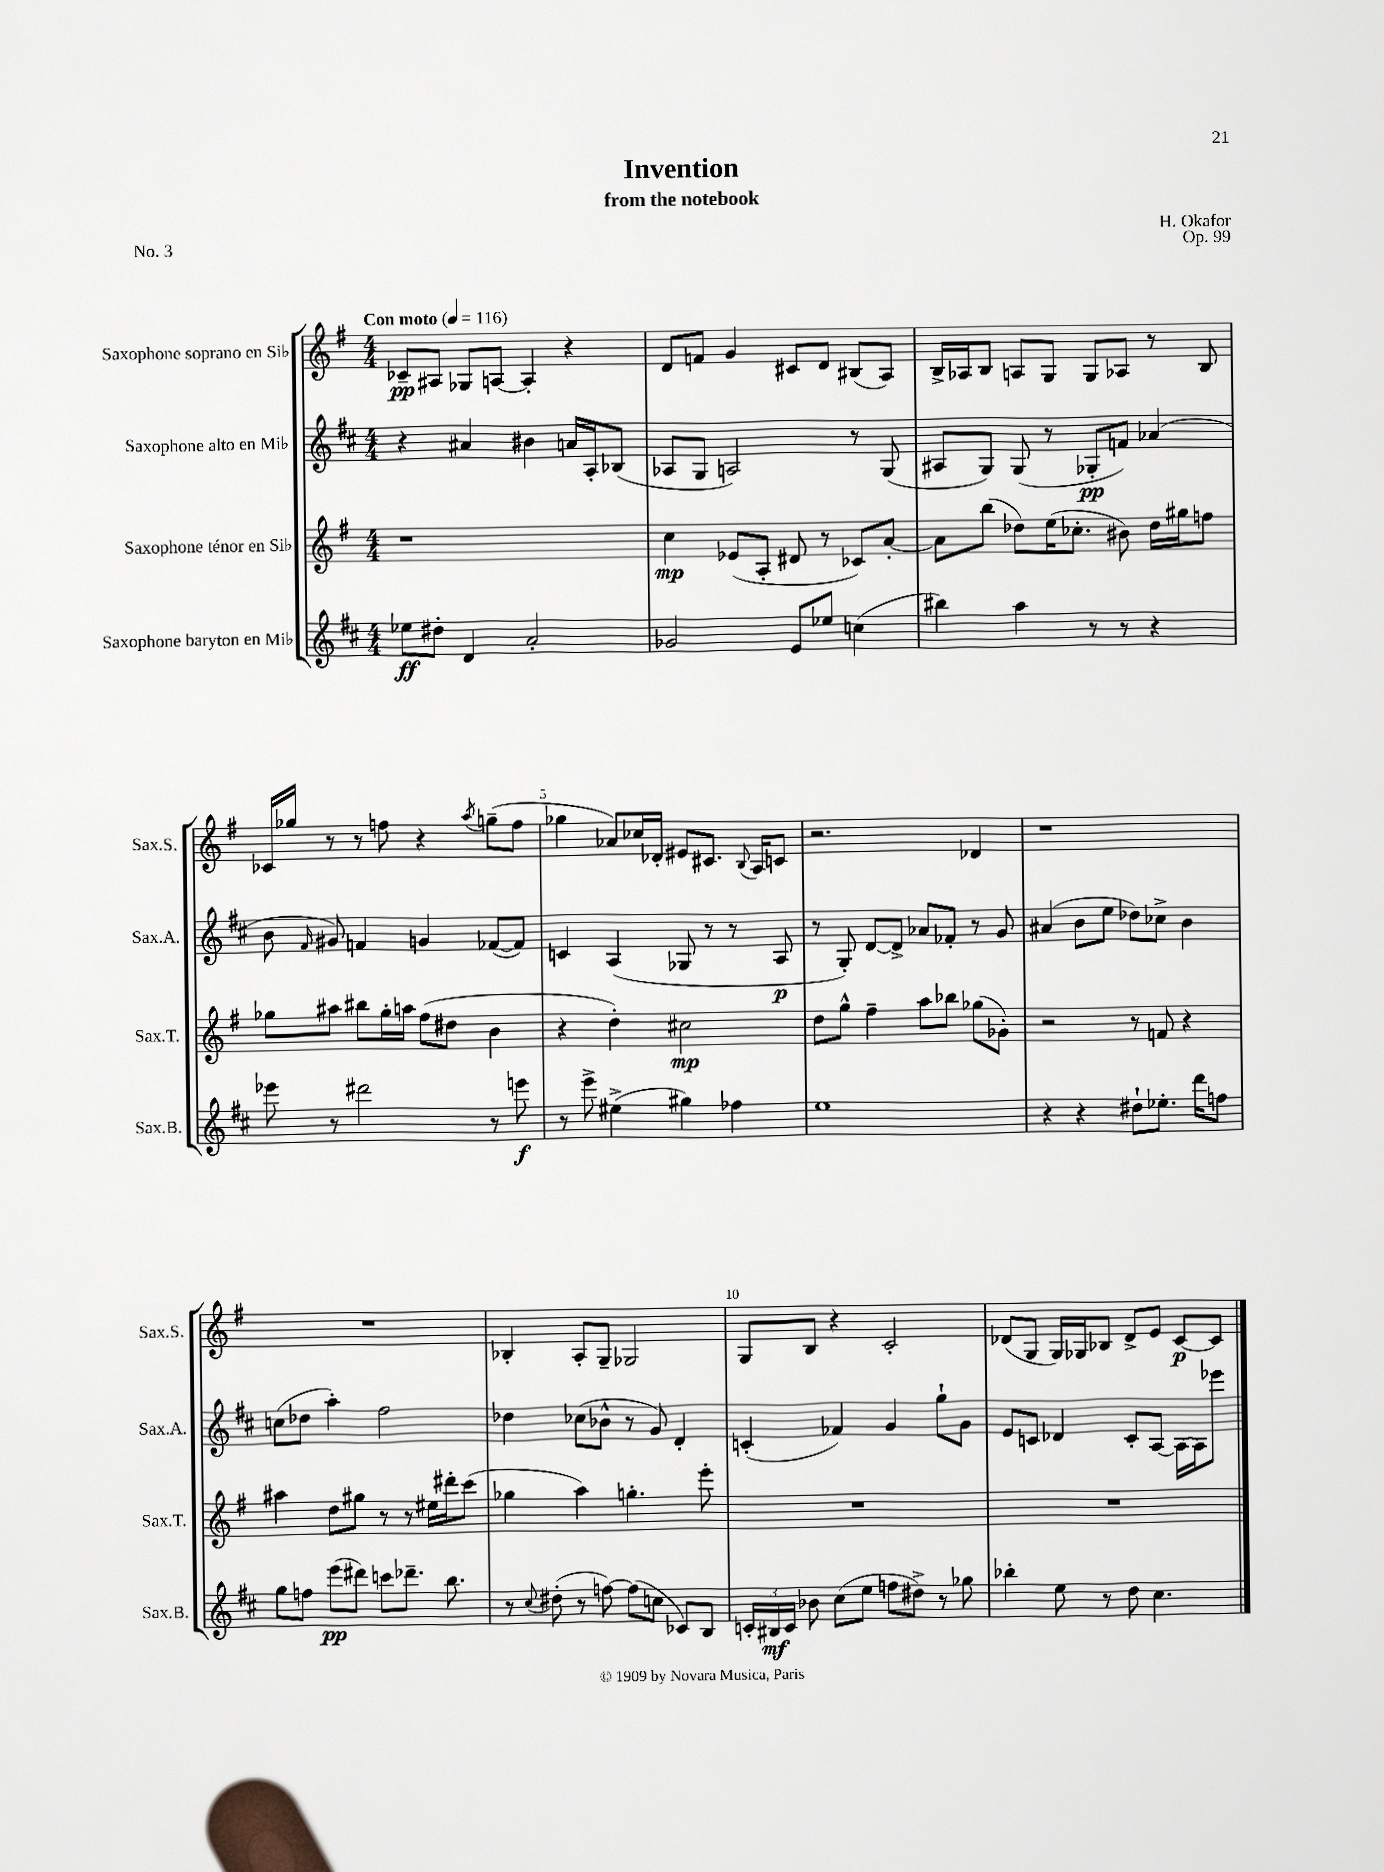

**kern	**dynam	**kern	**dynam	**kern	**dynam	**kern	**dynam
*part4	*part4	*part3	*part3	*part2	*part2	*part1	*part1
*staff4	*staff4	*staff3	*staff3	*staff2	*staff2	*staff1	*staff1
*I"Saxophone baryton en Mi♭	*	*I"Saxophone ténor en Si♭	*	*I"Saxophone alto en Mi♭	*	*I"Saxophone soprano en Si♭	*
*I'Sax.B.	*	*I'Sax.T.	*	*I'Sax.A.	*	*I'Sax.S.	*
*clefG2	*	*clefG2	*	*clefG2	*	*clefG2	*
*k[f#c#]	*	*k[f#]	*	*k[f#c#]	*	*k[f#]	*
*M4/4	*	*M4/4	*	*M4/4	*	*M4/4	*
*MM116	*	*MM116	*	*MM116	*	*MM116	*
=1	=1	=1	=1	=1	=1	=1	=1
!	!	!	!	!	!	!LO:TX:a:B:t=Con moto	!
8ee-X\L	ff	1r	.	4r	.	8c-X~/L	pp
8dd#X'\J	.	.	.	.	.	8A#X/J	.
4d/	.	.	.	4a#X/	.	8G-X/L	.
.	.	.	.	.	.	[8An/J	.
2a'/	.	.	.	4b#X\	.	4A'/]	.
.	.	.	.	16an/LL	.	4r	.
.	.	.	.	16A'/J	.	.	.
.	.	.	.	(8B-X/J	.	.	.
=2	=2	=2	=2	=2	=2	=2	=2
2g-X/	.	4cc\	mp	8A-X/L	.	8d/L	.
.	.	.	.	8G/J	.	8fn/J	.
.	.	(8e-X/L	.	2An/)	.	4g/	.
.	.	8A'/J	.	.	.	.	.
8e/L	.	8d#X/	.	.	.	8c#X/L	.
8ee-X/J	.	8r	.	.	.	8d/J	.
(4ccn\	.	8c-X/L)	.	8r	.	(8B#X/L	.
.	.	[8a'/J	.	(8G/	.	8A/J)	.
=3	=3	=3	=3	=3	=3	=3	=3
4bb#X\)	.	8a\L]	.	8A#X/L	.	16B^/LL	.
.	.	.	.	.	.	16A-X/J	.
.	.	(8bb\J	.	8G/J)	.	8B/J	.
4aa\	.	8dd-X\L)	.	(8G/	.	8An/L	.
.	.	(16ee\K	.	8r	.	8G/J	.
.	.	8.cc-X'\J	.	.	.	.	.
8r	.	.	.	8G-X'/L	pp	8G/L	.
8r	.	8b#X\)	.	8fn/J)	.	8A-X/J	.
4r	.	16dd-\LL	.	(4a-X/	.	8r	.
.	.	16gg#X\J	.	.	.	.	.
.	.	8ffn\J	.	.	.	8B/	.
!!LO:LB:g=z
=4	=4	=4	=4	=4	=4	=4	=4
8eee-X\	.	8gg-X\L	.	8b\	.	16c-X/LL	.
.	.	.	.	.	.	16gg-X/JJ	.
.	.	.	.	16qqf#/	.	.	.
8r	.	8aa#X\J	.	8g#X/)	.	8r	.
2ddd#X\	.	8bb#X\L	.	4fn/	.	8r	.
.	.	16gg-'\L	.	.	.	8ffn\	.
.	.	16aan\JJ	.	.	.	.	.
.	.	(8ff#\L	.	4gn/	.	4r	.
.	.	8dd#X\J	.	.	.	.	.
.	.	.	.	.	.	8qaa/	.
8r	.	4b\	.	([8f-X/L	.	(8ggn~\L	.
8eeen\	f	.	.	8f-/J])	.	8ff\J	.
=5	=5	=5	=5	=5	=5	=5	=5
8r	.	4r	.	4cn/	.	4gg-X\	.
8eee^\	.	.	.	.	.	.	.
(4ee#X^\	.	4dd'\)	.	(4A/	.	8a-X/L)	.
.	.	.	.	.	.	16cc-X/L	.
.	.	.	.	.	.	16d-X'/JJ	.
4gg#X\)	.	2cc#X\	mp	8G-X/	.	8e#X/L	.
.	.	.	.	8r	.	8.c#X/J	.
4ff-X\	.	.	.	8r	.	.	.
.	.	.	.	.	.	8qqB/	.
.	.	.	.	.	.	16A/KL	.
.	.	.	.	8A/	p	8cn/J	.
=6	=6	=6	=6	=6	=6	=6	=6
1ee	.	8dd\L	.	8r	.	2.r	.
.	.	8gg^^\J	.	8G'/)	.	.	.
.	.	4ff#~\	.	[8d/L	.	.	.
.	.	.	.	8d^/J]	.	.	.
.	.	8aa\L	.	8a-X/L	.	.	.
.	.	8bb-X\J	.	8f-X'/J	.	.	.
.	.	(8gg-X\L	.	8r	.	4d-X/	.
.	.	8g-X'\J)	.	8g/	.	.	.
=7	=7	=7	=7	=7	=7	=7	=7
4r	.	2r	.	(4a#X/	.	1r	.
4r	.	.	.	8b\L	.	.	.
.	.	.	.	8ee\J	.	.	.
8dd#X`\L	.	8r	.	8dd-X\L)	.	.	.
8.ee-X'\J	.	8fn/	.	8cc-X^\J	.	.	.
.	.	4r	.	4b\	.	.	.
16ddd\KL	.	.	.	.	.	.	.
8ffn\J	.	.	.	.	.	.	.
!!LO:LB:g=z
=8	=8	=8	=8	=8	=8	=8	=8
8gg\L	.	4aa#X\	.	(8ccn\L	.	1r	.
8ffn\J	.	.	.	8dd-X\J	.	.	.
(8eee\L	pp	8dd\L	.	4aa'\)	.	.	.
8ddd#X\J)	.	8gg#X\J	.	.	.	.	.
8cccn\L	.	8r	.	2ff#\	.	.	.
8.ddd-X~\J	.	8r	.	.	.	.	.
.	.	16ee#X\LL	.	.	.	.	.
8.bb\	.	16ddd#X'\J	.	.	.	.	.
.	.	(8ccc\J	.	.	.	.	.
=9	=9	=9	=9	=9	=9	=9	=9
8r	.	4gg-X\	.	4dd-X\	.	4B-X'/	.
8qqcc#/	.	.	.	.	.	.	.
(8dd#X'\	.	.	.	.	.	.	.
8r	.	4aa\)	.	(8cc-X\L	.	8A'/L	.
[8ffn\)	.	.	.	8b-X^^\J	.	8G~/J	.
(8ff\L]	.	4.ggn'\	.	8r	.	2G-X/	.
8ccn\J	.	.	.	8g/)	.	.	.
8c-X/L)	.	.	.	4d'/	.	.	.
8B/J	.	8eee'\	.	.	.	.	.
=10	=10	=10	=10	=10	=10	=10	=10
24cn'/LL	.	1r	.	(4cn'/	.	8G/L	.
24B#X/	mf	.	.	.	.	.	.
24c/JJ	.	.	.	.	.	.	.
8b-X\	.	.	.	.	.	8B/J	.
(8cc#\L	.	.	.	4f-X/)	.	4r	.
8ee\J	.	.	.	.	.	.	.
8ffn\L	.	.	.	4g/	.	2c'/	.
8dd#X^\J)	.	.	.	.	.	.	.
8r	.	.	.	8gg`\L	.	.	.
8gg-X\	.	.	.	8g\J	.	.	.
=11	=11	=11	=11	=11	=11	=11	=11
4bb-X'\	.	1r	.	8e/L	.	(8d-X/L	.
.	.	.	.	8cn/J	.	8G/J	.
8ee\	.	.	.	4d-X/	.	16G/LL)	.
.	.	.	.	.	.	16G-X/J	.
8r	.	.	.	.	.	8B-X/J	.
8dd\	.	.	.	8c'/L	.	8d-^/L	.
4.cc#\	.	.	.	[8A/J	.	8e/J	.
.	.	.	.	16A\LL_	.	[8c/L	p
.	.	.	.	16A\J]	.	.	.
.	.	.	.	8eee-X\J	.	8c/J]	.
==	==	==	==	==	==	==	==
*-	*-	*-	*-	*-	*-	*-	*-
